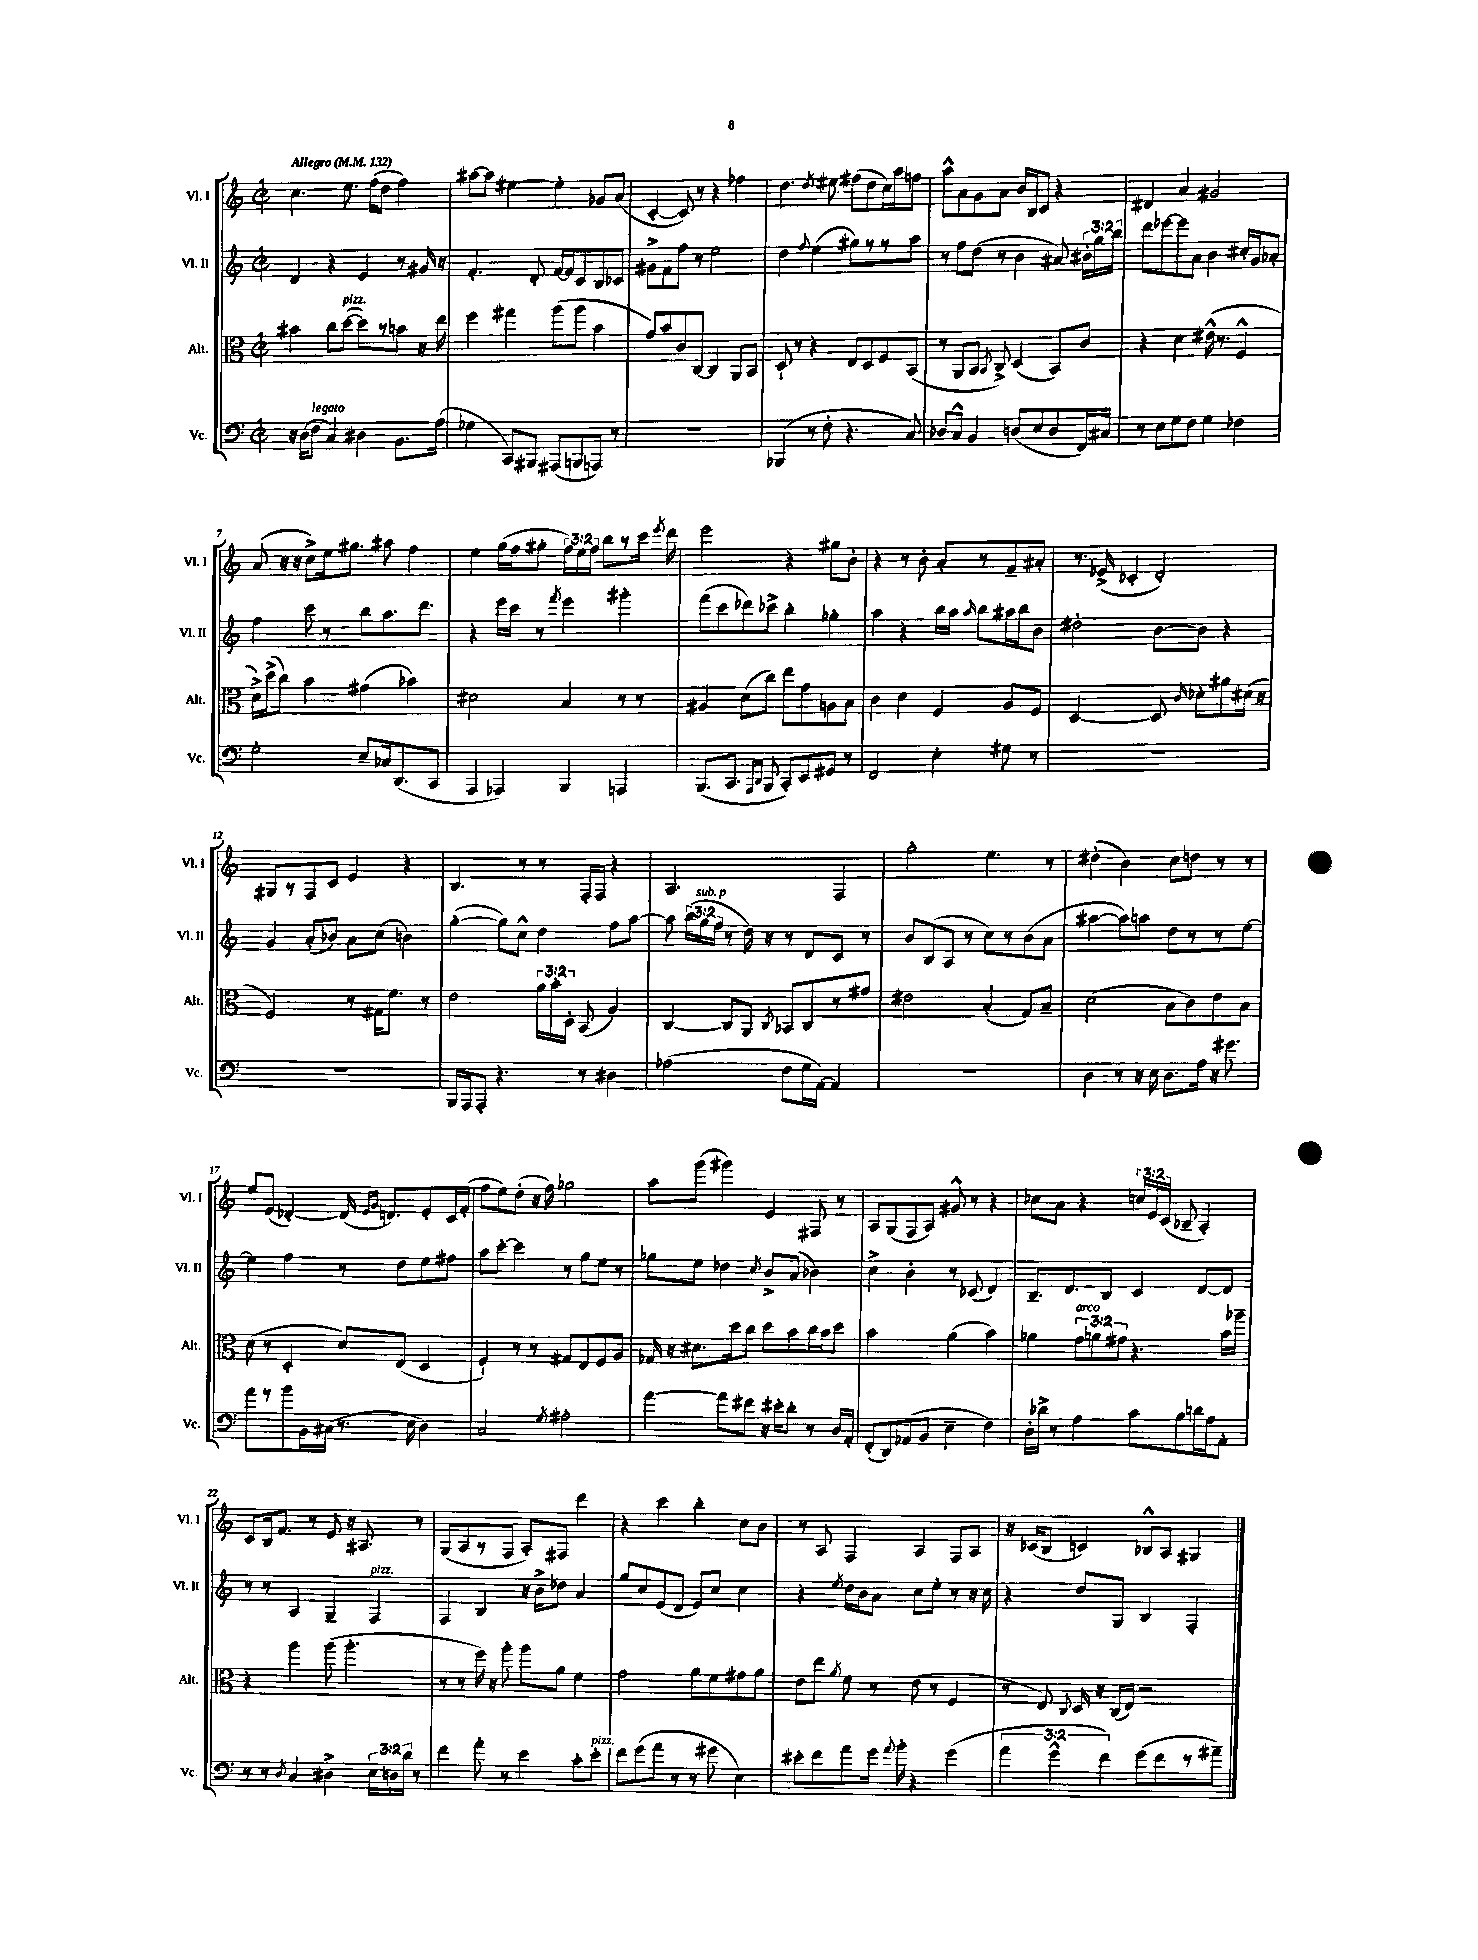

**kern	**kern	**kern	**kern
*part4	*part3	*part2	*part1
*staff4	*staff3	*staff2	*staff1
*I"Vc.	*I"Alt.	*I"Vl. II	*I"Vl. I
*I'Vc.	*I'Alt.	*I'Vl. II	*I'Vl. I
*clefF4	*clefC3	*clefG2	*clefG2
*k[]	*k[]	*k[]	*k[]
*M2/2	*M2/2	*M2/2	*M2/2
*met(c|)	*met(c|)	*met(c|)	*met(c|)
*MM132	*MM132	*MM132	*MM132
=1	=1	=1	=1
!	!	!	!LO:TX:a:B:t=Allegro
16r	4b#X\	4d/	4.cc\
(16D\KL	.	.	.
!LO:TX:a:i:t=legato	!	!	!
8F\J	.	.	.
4C/)	8cc\L	4r	.
!	!LO:TX:a:i:t=pizz.	!	!
.	([8dd\J	.	8.ee\
4D#X\	8dd\L])	4e/	.
.	.	.	(16ff\KL
.	8r	.	8dd\J
8.BB\L	8bn\J	8r	4ff\)
.	16r	16g#X/	.
(16A\Jk	16ee\	16r	.
=2	=2	=2	=2
4G-X\	4ff\	4.f'/	[8aa#X\L
.	.	.	8aa#\J]
8CC/L)	4gg#X\	.	[4ee#X\
8BBB#X/J	.	8d'/	.
(8AAA#X/L	(8aa\L	[16f/LL	4ee#'\]
.	.	16f/J]	.
8BBBn/	8aa\J	8c/	.
8AAAn/J)	4b\	8B/	8g-X/L
8r	.	8c-X/J	(8a/J
=3	=3	=3	=3
1r	8g/L)	8g#X^\L	[4c'/
.	8b/	8f\	.
.	8c/	8ff\J	8c/])
.	[8C/J	8r	8r
.	4C/]	2ee\	4r
.	8AA/L	.	4ff-X\
.	8BB/J	.	.
=4	=4	=4	=4
(4BBB-X/	8D`/	4dd\	4.dd\
.	8r	.	.
.	.	8qqff/	.
8r	4r	(4ee\	.
.	.	.	8qdd/
8F'\	.	.	8ee#X\
4.r	8E/L	8gg#X\L)	(8ff#X\L
.	8D/	8r	8dd\
.	8F/	8r	16cc\L)
.	.	.	16aa\J
8C/)	(8BB/J	8aa\J	8ffn\J
=5	=5	=5	=5
8D-X/L	8r	8r	8aa^^\L
8C^^/J	8AA/L	8ff\L	8a\
4BB/	8BB/J	(8dd\J	8g\
.	8qBB/	.	.
.	8C^/)	8r	8a\J
(8Dn/L	(4D/	4b\	16b/LL
.	.	.	16B/J
8E/	.	.	8c/J
8D/	8BB/L)	8a#X/)	4r
16FF/L)	8c/J	24b#X'\LL	.
.	.	24gg\	.
16C#X/JJ	.	.	.
.	.	24bb\JJ	.
=6	=6	=6	=6
8r	4r	8ddd\L	4d#X/
8E\L	.	[8eee-X\	.
8G\	4d\	8eee-\]	4a/
8F\J	.	8a\J	.
4G\	(16e#X^^\	4b\	2g#X/
.	8.r	.	.
4F-X\	4F^^/	16cc#X'/LL	.
.	.	16g/J	.
.	.	8a-X'/J	.
!!LO:LB:g=z
=7	=7	=7	=7
2G'\	16d^\LL)	4ff\	(8a/
.	(16dd^\J	.	.
.	8cc\J)	.	16r
.	.	.	16r
.	4b\	8ccc\	8cc^\L)
.	.	8r	16ee\k
.	.	.	8.gg#X\J
8E~/L	(4g#X\	8bb\L	.
16C-X/k	.	8.aa\	8aa#X\
(8.DD/	.	.	.
.	4b-X\)	.	4ff\
.	.	8.ddd\J	.
8CC/J	.	.	.
=8	=8	=8	=8
4AAA/	2d#X\	4r	4ee\
4AAA-X/)	.	16eee\LL	(16gg\LL
.	.	16ccc\JJ	16ff\J
.	.	8r	8gg#X'\J
.	.	8qfff/	.
4BBB/	4B/	4eee\	24ff\LL)
.	.	.	24ee\
.	.	.	24ff\JJ
.	.	.	8bb\L
4AAAn/	8r	4ggg#X'\	8r
.	8r	.	16ccc\Jk
.	.	.	8qeee/
.	.	.	16ddd\
=9	=9	=9	=9
(8.BBB/L	4A#X/	(8fff\L	2eee\
.	.	8ccc\	.
8.CC/J	.	.	.
.	(8d\L	8ddd-X\)	.
16qqAAA/LL	.	.	.
16qqDD/JJ	.	.	.
8BBB/	8cc\J)	8ccc-X^\J	.
8CC'/L)	8ee\L	4bb'\	4r
8EE/	8g\	.	.
8GG#X/J	8An\	4gg-X'\	8gg#X\L
8r	8B\J	.	8b'\J
=10	=10	=10	=10
2FF/	4c\	4aa\	4r
.	4d\	4r	8r
.	.	.	8b'\
4E'\	4F/	16bb\LL	8a'/L
.	.	16aa\JJ	.
.	.	16qqaa/	.
.	.	8bb\L	8r
8G#X\	8A/L	16aa#X\L	8f~/
.	.	16bb\J	.
8r	8F/J	8b\J	8a#X'/J
=11	=11	=11	=11
1r	[2D/	2dd#X'\	8.r
.	.	.	(16e-X^/
.	.	.	4c-X'/
.	8D/]	[8b\L	2d'/)
.	16qqc/	.	.
.	8d-X'\L	8b\J]	.
.	8a#X\	4r	.
.	(16d#X\Jk	.	.
.	16r	.	.
!!LO:LB:g=z
=12	=12	=12	=12
1r	2F/)	4g/	8G#X/L
.	.	.	8r
.	.	(8a'/L	8F/
.	.	8b-X/J)	8c/J
.	8r	8a\L	4e/
.	16G#X\KL	(8cc\J	.
.	8.f\J	.	.
.	.	4bn\)	4r
.	8r	.	.
=13	=13	=13	=13
16BBB/LL	2e\	([4gg'\	4.B/
16AAA/J	.	.	.
8AAA'/J	.	.	.
4.r	.	8gg\L])	.
.	.	8cc^^\J	8r
.	24a\LL	4dd\	8r
.	24b'\	.	.
.	24D'\JJ	.	.
8r	(8BB/	.	16F'/LL
.	.	.	16F/JJ
4D#X\	4A/)	8ff\L	4r
.	.	[8aa\J	.
=14	=14	=14	=14
(2A-X\	[4C/	8aa\]	2.A/
.	.	(24bb\LL	.
!	!	!LO:TX:a:i:t=sub. p	!
.	.	24gg\	.
.	.	24ff\JJ	.
.	8C/L]	8r	.
.	8AA/J	16dd\)	.
.	.	16r	.
.	8qC/	.	.
8F\L	8BB-X/L	8r	.
16G\L	8C/	8d/L	.
[16AA\JJ)	.	.	.
4AA/]	8r	8c/J	4F/
.	8g#X/J	8r	.
=15	=15	=15	=15
1r	2e#X\	8b/L	2gg'\
.	.	(8B/	.
.	.	8A/J	.
.	.	8r	.
.	(4B'/	8cc\L)	4.ee\
.	.	8r	.
.	8G/L)	(8b\	.
.	8B~/J	8a\J	8r
=16	=16	=16	=16
4D\	(2d\	[4aa#X\	(4dd#X'\
8r	.	8aa#\L])	4b\)
16r	.	8aan\J	.
16E\	.	.	.
8.D\L	8B\L	8dd\L	8cc\L
.	8c\)	8r	8ddn\J
16A\Jk	.	.	.
16r	8e\	8r	8r
8.g#X\	.	.	.
.	8B\J	[8ee\J	8r
!!LO:LB:g=z
=17	=17	=17	=17
8a\L	(8d\	4ee\]	8ee/L
8r	8r	.	(8e/J
8b\	4D'/	4ff\	[4d-X'/)
16BB\L	.	.	.
(16C#X\JJ	.	.	.
8.r	8d/L)	8r	(16d-/]
.	.	.	16qqe/LL
.	.	.	16qqg/JJ
.	.	.	8.dn/L)
.	(8E/J	8dd\L	.
16E\	.	.	.
4D\)	4D/	8ee\	8e'/
.	.	8ff#X\J	16c/L
.	.	.	(16f'/JJ
=18	=18	=18	=18
2C/	4F`/)	8aa\L	8ff\L
.	.	[8ccc'\J	8ee\)
.	8r	4ccc\]	(8dd'\J
.	8r	.	16r
.	.	.	16ff\)
8qG/	.	.	.
2A#X'\	8G#X/L	8r	2gg-X\
.	8E/	8gg\L	.
.	8F/	8ee\J	.
.	8A/J	8r	.
=19	=19	=19	=19
[4a\	16G-X/	8gg-X\L	8aa\L
.	16r	.	.
.	8.d#X\L	8ee\J	(8ggg\J
8a\L]	.	4dd-X\	4ggg#X\)
.	16dd\k	.	.
8f#X\J	8cc\J	.	.
.	.	8qcc/	.
16r	8dd\L	8b^/L	4e/
16e#X'\KL	.	.	.
8d'\J	8b\	(8a/J	.
8r	16cc\L	4b-X\)	8F#X/
.	16b\J	.	.
16D/LL	8dd\J	.	8r
16AA'/JJ	.	.	.
=20	=20	=20	=20
(8FF'/L	2b\	4cc^\	8A/L
8DD/)	.	.	(8G/
(8AA-X/	.	4b'\	8F/
8BB/J	.	.	8A/J)
4E~\	(4a\	8r	8g#X^^/
.	.	(8c-X/	8r
4F\)	4b\)	4d/)	4r
=21	=21	=21	=21
16D'\LL	4a-X\	8.B~/L	8cc-X\L
16d-X^\JJ	.	.	.
8r	.	.	8a\J
.	.	8.d/	.
!	!LO:TX:a:i:t=arco	!	!
4A\	12g\L	.	4r
.	12an\	.	.
.	.	8B/J	.
.	12g#X\J	.	.
8c\L	4.r	4c/	24ccn/LL
.	.	.	24e/
.	.	.	(24c/JJ
8B\	.	.	8B-X~/
16dn\L	.	[8d/L	4A'/)
16A\J	.	.	.
8AA'\J	16b\LL	8d/J]	.
.	16aa-X~\JJ	.	.
!!LO:LB:g=z
=22	=22	=22	=22
8r	4r	8r	8c/L
8r	.	8r	16B/k
.	.	.	8.f/J
8qD/	.	.	.
4C/	4aa\	4A/	.
.	.	.	8r
4D#X^\	(8aa\	4G~/	8e/
.	4.aa'\	.	16r
.	.	.	8.A#X/
!	!	!LO:TX:a:i:t=pizz.	!
24E\LL	.	4F/	.
24Dn\	.	.	.
24d\JJ	.	.	.
8r	.	.	8r
=23	=23	=23	=23
4f\	8r	4F/	(8G/L
.	8r	.	8A/
8a'\	16ff\)	4B/	8r
.	16r	.	.
8r	8aa'\	.	8F/J
4e\	8aa\L	16r	8A'/L)
.	.	16b^\KL	.
.	8a\J	8dd-X\J	8F#X/J
8c'\L	4f\	4a/	4ddd\
!LO:TX:a:i:t=pizz.	!	!	!
8e'\J	.	.	.
=24	=24	=24	=24
8f\L	2g\	8gg/L	4r
(8g\	.	8cc/	.
8a\J	.	(8e/	4ccc\
8r	.	8d/J	.
8r	8a\L	8e/L)	4bb'\
8g#X\	8f\	8cc/J	.
4E\)	8g#X\	4cc\	8cc\L
.	8a\J	.	8b\J
=25	=25	=25	=25
8e#X'\L	8e\L	4r	8r
8f\	8ee\J	.	8A/
.	8qa/	8qee/	.
8a\	8f\	16dd\LL	4F/
.	.	16b\J	.
16g\Jk	8r	8a\J	.
8qqa/	.	.	.
16b'\	.	.	.
4r	(8e\	8cc\L	4A/
.	8r	8ee'\J	.
(4g\	4F/	8r	8F/L
.	.	16r	8A/J
.	.	16cc\	.
=26	=26	=26	=26
6a\	8r	4r	16r
.	.	.	(16c-X/KL
.	8E/)	.	8B/J
6g^^\	.	.	.
.	8qqC/	.	.
.	16D/	8dd/L	4cn/)
.	16r	.	.
6f\)	.	.	.
.	(16C/LL	8G/J	.
.	16E/JJ)	.	.
(8g\L	2r	4B/	8B-X^^/L
8f\	.	.	8A/J
8r	.	4F'/	4G#X/
8a#X~\J)	.	.	.
==	==	==	==
*-	*-	*-	*-
